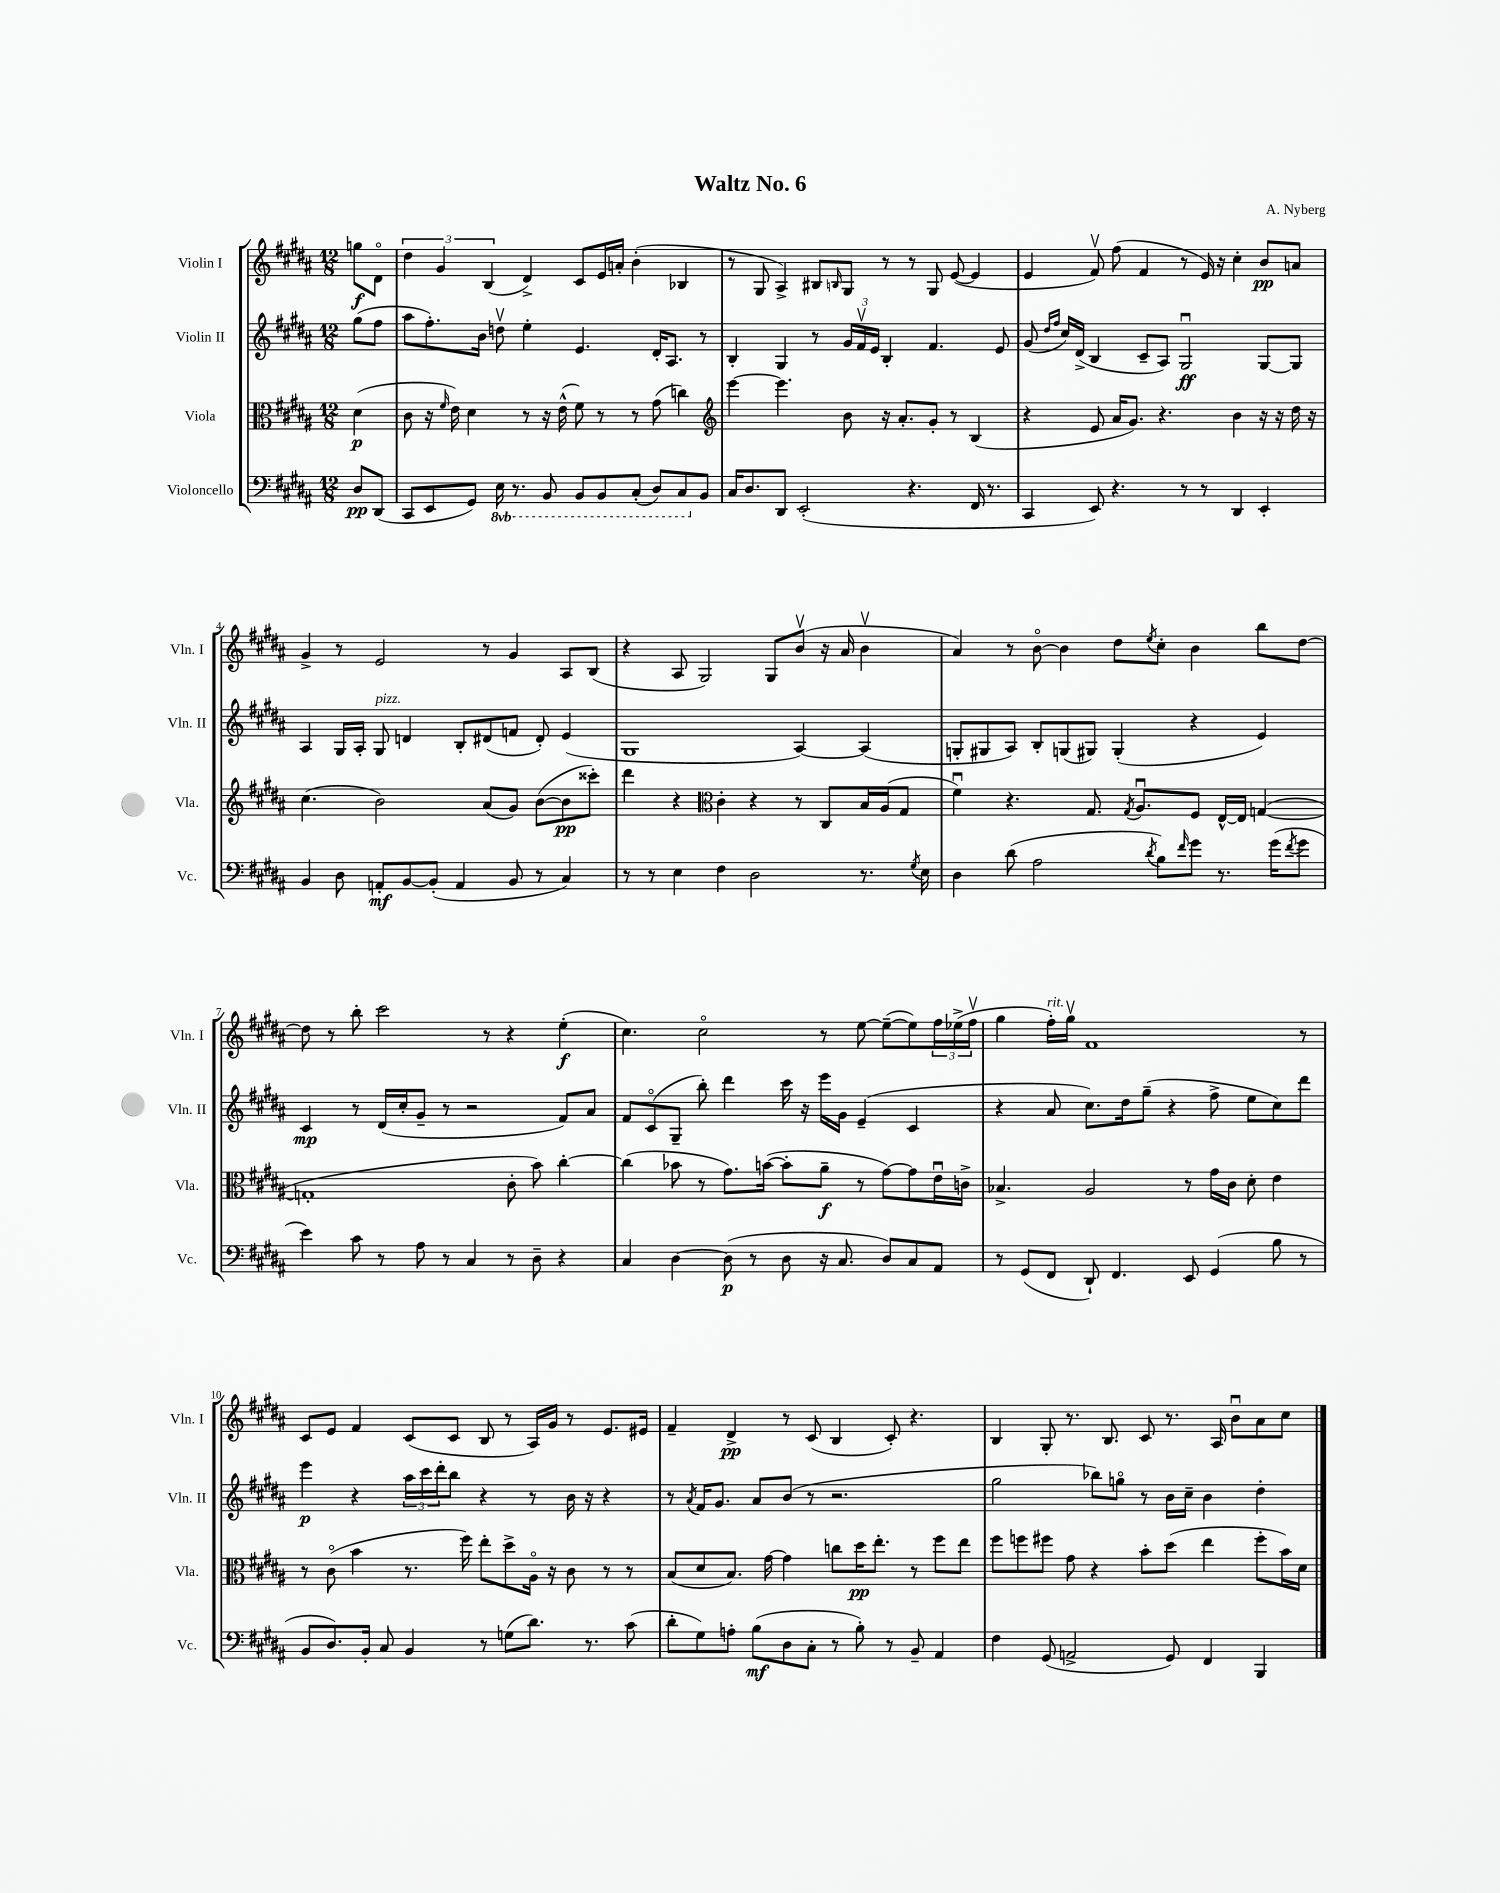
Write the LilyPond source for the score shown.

\header { title = "Waltz No. 6" composer = "A. Nyberg" }
<<
\new StaffGroup <<
\new Staff = "s0" \with { instrumentName = "Violin I" shortInstrumentName = "Vln. I" } {
    \clef treble \key b \major \numericTimeSignature \time 12/8 \partial 4
    g''8\f dis'8\flageolet |
    \tuplet 3/2 { dis''4 gis'4 b4( } dis'4->) cis'8 e'16 a'16-. b'4-.( bes4 |
    r8 gis8 ais4->) bis8 \grace { b16 } gis8 r8 r8 gis8 e'8~( e'4 |
    e'4 fis'8\upbow) fis''8( fis'4 r8 e'16) r16 cis''4-. b'8\pp a'8 |
    gis'4-> r8 e'2 r8 gis'4 ais8 b8( |
    r4 ais8 gis2) gis8 b'8\upbow( r16 ais'16 b'4\upbow |
    ais'4) r8 b'8~\flageolet b'4 dis''8 \acciaccatura { e''8 } cis''8-. b'4 b''8 dis''8~ |
    dis''8 r8 b''8-. cis'''2 r8 r4 e''4-.\f( |
    cis''4.) cis''2\flageolet r8 e''8~ e''8~--( e''8) \tuplet 3/2 { fis''16 ees''16->( fis''16\upbow } |
    gis''4 fis''16-.^\markup { \italic "rit." }) gis''16\upbow fis'1 r8 |
    cis'8 e'8 fis'4 cis'8( cis'8 b8 r8 ais16) gis'16 r8 e'8. eis'16 |
    fis'4-- dis'4->\pp r8 cis'8( b4 cis'8-.) r4. |
    b4 gis8-. r8. b8. cis'8 r8. ais16 b'8\downbow ais'8 cis''8 \bar "|." |
}
\new Staff = "s1" \with { instrumentName = "Violin II" shortInstrumentName = "Vln. II" } {
    \clef treble \key b \major \numericTimeSignature \time 12/8 \partial 4
    gis''8( fis''8 |
    ais''8 fis''8.-.) b'16 d''8\upbow e''4-. e'4. dis'16-. ais8. r8 |
    b4-. gis4 r8 \tuplet 3/2 { gis'16 fis'16\upbow e'16 } b4-. fis'4. e'8 |
    gis'8( \grace { dis''16 fis''16 } cis''16) dis'16->( b4 cis'8-- ais8) gis2\downbow\ff gis8~ gis8 |
    ais4 gis16 ais16-. gis8^\markup { \italic "pizz." } d'4 b8-. dis'8( f'8 dis'8-.) e'4( |
    gis1 ais4~) ais4( |
    g8-. gis8 ais8) b8-. g8( gis8) gis4-.( r4 e'4) |
    cis'4\mp r8 dis'16( cis''16-. gis'8-- r8 r2 fis'8) ais'8 |
    fis'8 cis'8\flageolet( gis8-- b''8-.) dis'''4 cis'''16 r16 e'''16 gis'16 e'4--( cis'4 |
    r4 ais'8 cis''8.) dis''16 gis''8--( r4 fis''8-> e''8 cis''8) dis'''8 |
    e'''4\p r4 \tuplet 3/2 { ais''16 cis'''16 dis'''16-. } b''8 r4 r8 b'16 r16 r4 |
    r8 \acciaccatura { ais'8 } fis'16 gis'8. ais'8 b'8( r8 r2. |
    gis''2 bes''8) g''8\flageolet r8 b'16 cis''16-- b'4 dis''4-. \bar "|." |
}
\new Staff = "s2" \with { instrumentName = "Viola" shortInstrumentName = "Vla." } {
    \clef alto \key b \major \numericTimeSignature \time 12/8 \partial 4
    dis'4\p( |
    cis'8 r16 \grace { fis'16 } e'16) dis'4 r8 r16 e'16-^( fis'8) r8 r8 gis'8( c''4) |
    \clef treble e'''4~ e'''4. b'8 r16 ais'8.-. gis'8-. r8 b4( |
    r4 e'8 ais'16 gis'8.) r4. b'4 r16 r16 dis''16 r16 |
    cis''4.( b'2) ais'8( gis'8) b'8~( b'8\pp cisis'''8-.) |
    dis'''4 r4 \clef alto cis'4-. r4 r8 cis8 b16 ais16( gis8 |
    fis'4\downbow) r4. gis8. \acciaccatura { gis8 } ais8.\downbow fis8 e16~-^ e16 g4~( |
    g1-. cis'8-. b'8) cis''4~-. |
    cis''4( bes'8 r8 gis'8.) b'16~( b'8-. ais'8--\f r8 gis'8~) gis'8 e'16\downbow c'16-> |
    bes4.-> ais2 r8 gis'16 cis'16 dis'8-. e'4 |
    r8 cis'8\flageolet( b'4 r8. fis''16) e''8-. dis''8-> ais16\flageolet r16 cis'8 r8 r8 |
    b8( dis'8 b8.) gis'16~ gis'4 c''8 dis''16\pp e''8.-. r8 fis''8 e''8 |
    fis''8 f''8 fis''8 gis'8 r4 b'8-. dis''8( e''4 fis''8-. b'16) dis'16 \bar "|." |
}
\new Staff = "s3" \with { instrumentName = "Violoncello" shortInstrumentName = "Vc." } {
    \clef bass \key b \major \numericTimeSignature \time 12/8 \set Staff.ottavationMarkups = #ottavation-simple-ordinals \partial 4
    dis8\pp dis,8( |
    cis,8 e,8 gis,8) \ottava #-1 e,16 r8. b,,8 b,,8 b,,8 cis,8-.( dis,8) cis,8 \ottava #0 b,8 |
    cis16 dis8. dis,8 e,2-.( r4. fis,16 r8. |
    cis,4 e,8) r4. r8 r8 dis,4 e,4-. |
    b,4 dis8 a,8-.\mf b,8~ b,8-.( a,4 b,8 r8 cis4) |
    r8 r8 e4 fis4 dis2 r8. \acciaccatura { gis8 } e16 |
    dis4 dis'8( ais2 \acciaccatura { dis'8 } b8) \grace { fis'16 } gis'8 r8. gis'16( \acciaccatura { fis'8 } gis'8 |
    e'4) cis'8 r8 ais8 r8 cis4 r8 dis8-- r4 |
    cis4 dis4~ dis8\p( r8 dis8 r16 cis8. dis8) cis8 ais,8 |
    r8 gis,8( fis,8 dis,8-!) fis,4. e,8 gis,4( b8 r8 |
    b,8 dis8.) b,16-. cis8 b,4 r8 g8( dis'8.) r8. cis'8( |
    dis'8-. gis8) a8-. b8\mf( dis8 cis8-. r8 b8-.) r8 b,8-- ais,4 |
    fis4 gis,8( a,2-> gis,8) fis,4 b,,4 \bar "|." |
}
>>
>>
